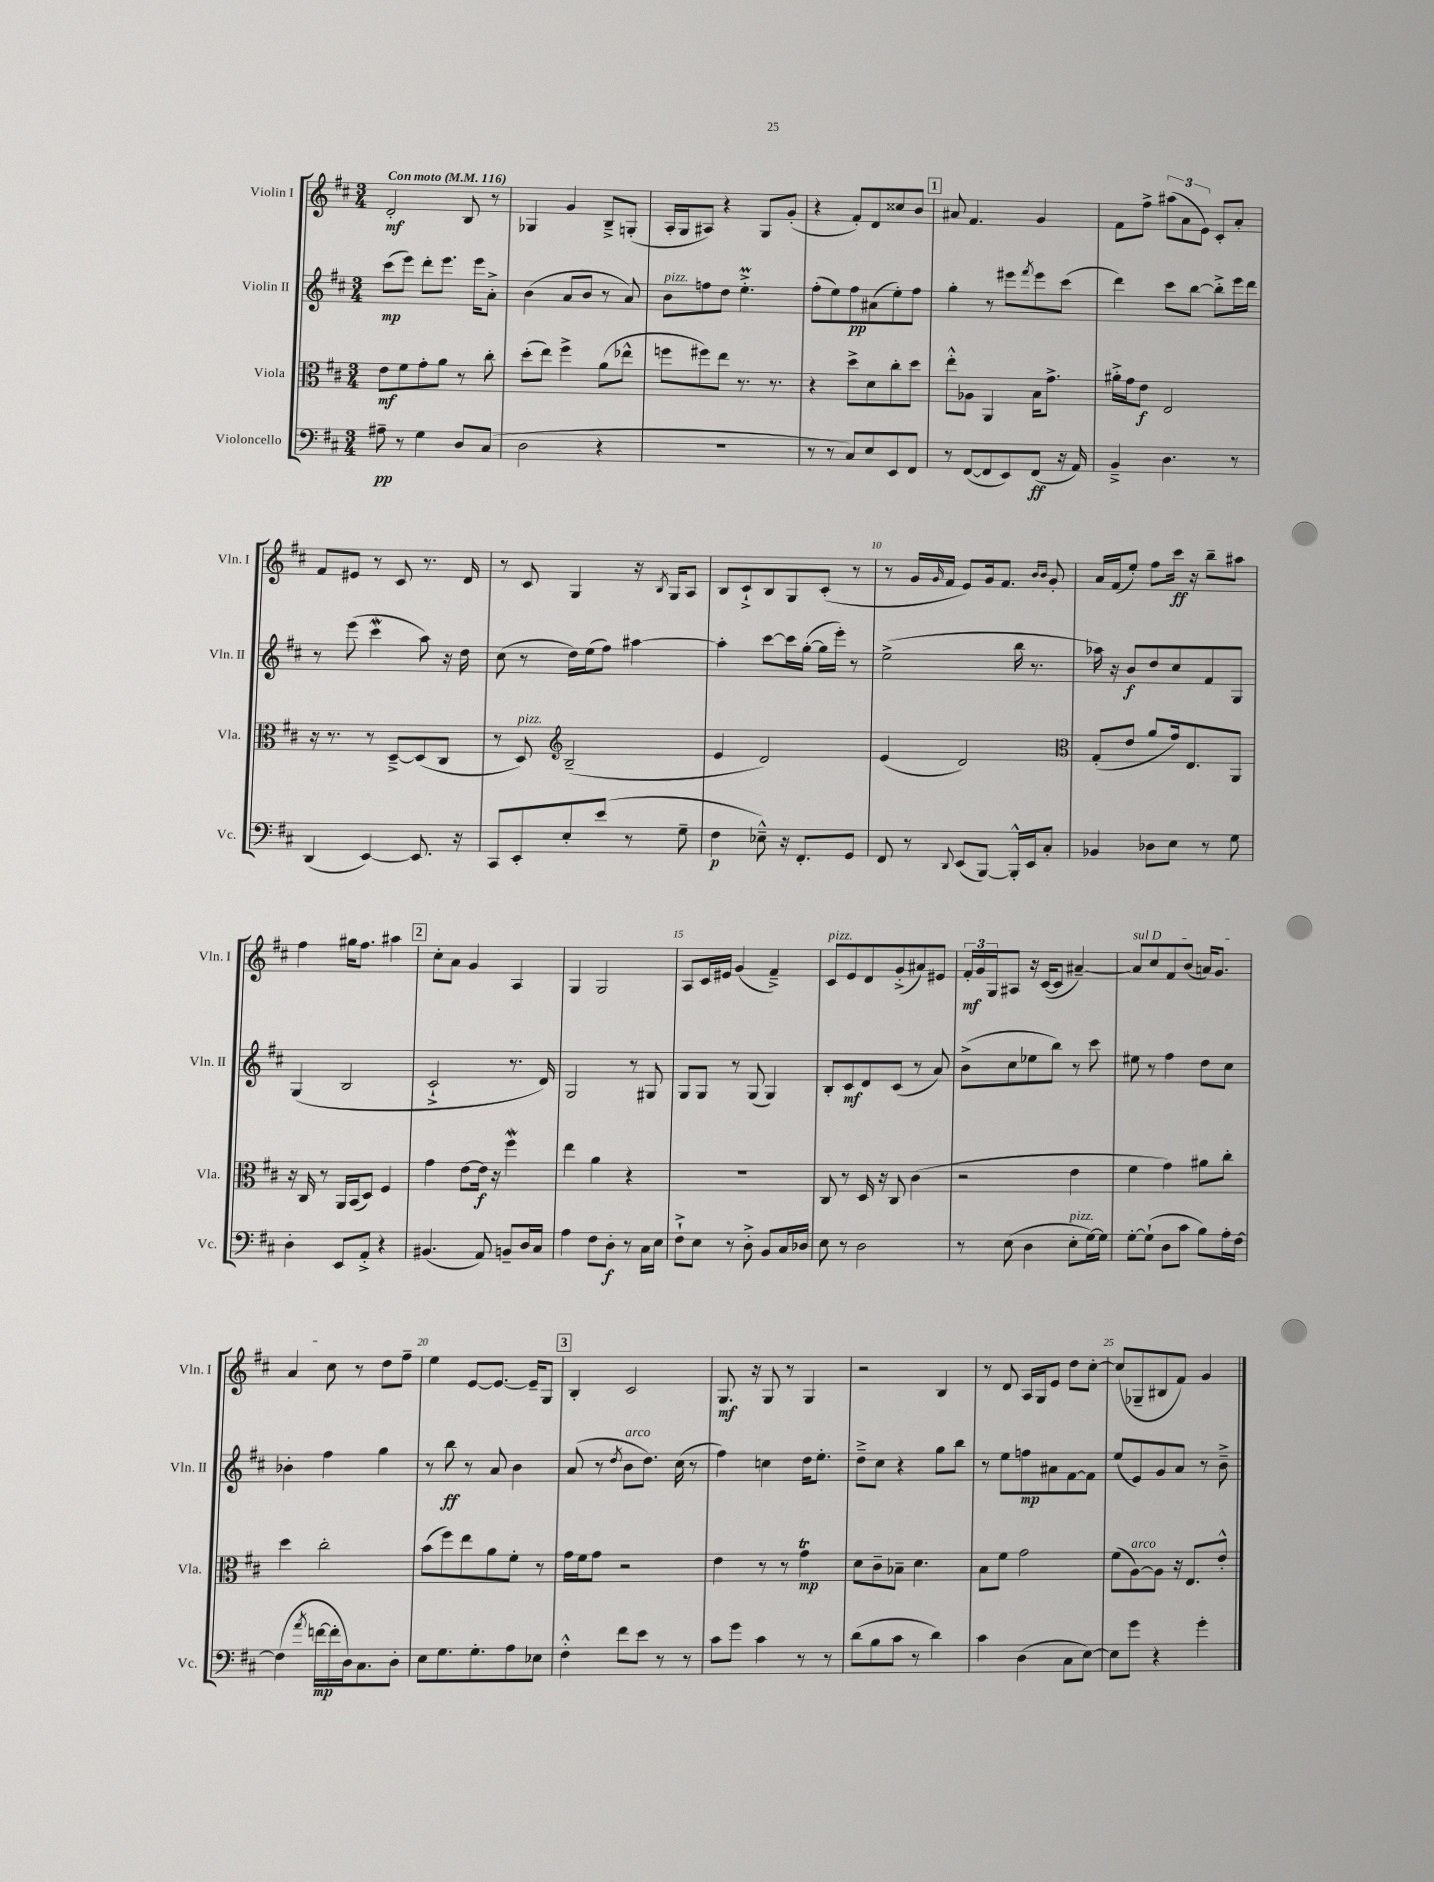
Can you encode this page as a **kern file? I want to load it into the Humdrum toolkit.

**kern	**dynam	**kern	**dynam	**kern	**dynam	**kern	**dynam
*part4	*part4	*part3	*part3	*part2	*part2	*part1	*part1
*staff4	*staff4	*staff3	*staff3	*staff2	*staff2	*staff1	*staff1
*I"Violoncello	*	*I"Viola	*	*I"Violin II	*	*I"Violin I	*
*I'Vc.	*	*I'Vla.	*	*I'Vln. II	*	*I'Vln. I	*
*clefF4	*	*clefC3	*	*clefG2	*	*clefG2	*
*k[f#c#]	*	*k[f#c#]	*	*k[f#c#]	*	*k[f#c#]	*
*M3/4	*	*M3/4	*	*M3/4	*	*M3/4	*
*MM116	*	*MM116	*	*MM116	*	*MM116	*
=1	=1	=1	=1	=1	=1	=1	=1
!	!	!	!	!	!	!LO:TX:a:B:t=Con moto	!
8A#X~\	pp	8e\L	mf	(8ccc#\L	mp	2d'/	mf
8r	.	8f#\	.	8eee\J)	.	.	.
4G\	.	8g'\	.	8ddd'\L	.	.	.
.	.	8a\J	.	8.eee\J	.	.	.
8D/L	.	8r	.	.	.	8B/	.
.	.	.	.	16eee\KL	.	.	.
(8C#/J	.	8cc#'\	.	8a'^\J	.	8r	.
=2	=2	=2	=2	=2	=2	=2	=2
2D\	.	(8dd'\L	.	(4b\	.	4G-X/	.
.	.	8ee\J)	.	.	.	.	.
.	.	4ff#^\	.	8a/L	.	4g/	.
.	.	.	.	8b/J	.	.	.
4r	.	(8a\L	.	8r	.	8B~^/L	.
.	.	8ee-X^^\J	.	8a/)	.	(8Gn'/J	.
=3	=3	=3	=3	=3	=3	=3	=3
!	!	!	!	!LO:TX:a:i:t=pizz.	!	!	!
2.r	.	8ffn\L	.	8b\L	.	16A'/LL	.
.	.	.	.	.	.	16G/J	.
.	.	8ff#X\)	.	8ffn\	.	8A#X/J)	.
.	.	8ee\J	.	8dd\J	.	4r	.
.	.	8.r	.	4.eeM'^\	.	.	.
.	.	.	.	.	.	8G/L	.
.	.	8.r	.	.	.	.	.
.	.	.	.	.	.	(8g'/J	.
=4	=4	=4	=4	=4	=4	=4	=4
8r	.	4r	.	(8ff#'\L	.	4r	.
8r	.	.	.	8ee\)	.	.	.
8C#/L)	.	8dd^\L	.	8ff#\	pp	8f#'/L)	.
8E/	.	8d\	.	(8a#X\	.	8d/	.
8EE/	.	8cc#'\	.	8ee'\)	.	8cc##X/	.
8FF#/J	.	8dd\J	.	8ff#\J	.	8b/J	.
!!LO:REH:place=s1:t=1
=5	=5	=5	=5	=5	=5	=5	=5
8r	.	8ee'^^\L	.	4gg'\	.	8a#X/	.
([8FF#/L	.	8A-X\J	.	.	.	4.f#/	.
8FF#/]	.	4AA/	.	8r	.	.	.
8EE/)	.	.	.	8eee#X\L	.	.	.
.	.	.	.	8qfff#/	.	.	.
(8FF#/J	ff	16B\KL	.	8eee#\	.	4g/	.
.	.	8.g^\J	.	.	.	.	.
16r	.	.	.	(8ccc#\J	.	.	.
16AA/)	.	.	.	.	.	.	.
=6	=6	=6	=6	=6	=6	=6	=6
4BB~^/	.	16a#X'^\LL	.	4ddd\)	.	8f#\L	.
.	.	16g\J	.	.	.	.	.
.	.	8e\J	f	.	.	8ff#^\J	.
4.D\	.	2E/	.	8ccc#\L	.	(12aa#X\L	.
.	.	.	.	.	.	12a\	.
.	.	.	.	[8bb\J	.	.	.
.	.	.	.	.	.	12e\J)	.
.	.	.	.	8bb'^\L]	.	8c#'/L	.
8r	.	.	.	16eee\L	.	8a'/J	.
.	.	.	.	16ddd\JJ	.	.	.
!!LO:LB:g=z
=7	=7	=7	=7	=7	=7	=7	=7
(4DD/	.	16r	.	8r	.	8f#/L	.
.	.	8.r	.	.	.	.	.
.	.	.	.	(8eee\	.	8e#X/J	.
[4EE/)	.	8r	.	4ccc#W\	.	8r	.
.	.	[8D~^/L	.	.	.	8c#/	.
8.EE/]	.	(8D/]	.	8aa\)	.	8.r	.
.	.	8C#/J	.	16r	.	.	.
16r	.	.	.	16dd\	.	16d/	.
=8	=8	=8	=8	=8	=8	=8	=8
8CC#/L	.	8r	.	(8cc#\	.	8r	.
!	!	!LO:TX:a:i:t=pizz.	!	!	!	!	!
8EE'/	.	8D/)	.	8r	.	8c#/	.
*	*	*clefG2	*	*	*	*	*
8E'/	.	(2B~/	.	16dd\LL)	.	4G/	.
.	.	.	.	(16ee\J	.	.	.
(8e/J	.	.	.	8ff#\J)	.	.	.
8r	.	.	.	[4aa#X\	.	16r	.
.	.	.	.	.	.	8qB/	.
.	.	.	.	.	.	16G/KL	.
8G~\	.	.	.	.	.	8A/J	.
=9	=9	=9	=9	=9	=9	=9	=9
4F#\	p	4e/	.	4aa#'\]	.	8B/L	.
.	.	.	.	.	.	8c#`^/	.
8E-X~^^\)	.	2d/)	.	[8ccc#\L	.	8B/	.
16r	.	.	.	16ccc#\L]	.	8G/	.
8.FF#'/L	.	.	.	([16gg'\JJ	.	.	.
.	.	.	.	16gg\LL]	.	(8c#'/J	.
.	.	.	.	16eee'\JJ)	.	.	.
8GG/J	.	.	.	8r	.	8r	.
=10	=10	=10	=10	=10	=10	=10	=10
8FF#/	.	(4e/	.	(2ee^\	.	8r	.
8r	.	.	.	.	.	16g/LL	.
.	.	.	.	.	.	16qqg/	.
.	.	.	.	.	.	16f#/JJ	.
8qqDD/	.	.	.	.	.	.	.
(8EE/L	.	2d/)	.	.	.	8e/L)	.
[8BBB/J)	.	.	.	.	.	16g/k	.
.	.	.	.	.	.	8.f#/J	.
16BBB'^^/LL]	.	.	.	16bb\	.	.	.
16EE/J	.	.	.	8.r	.	.	.
.	.	.	.	.	.	16qqb/LL	.
.	.	.	.	.	.	16qqb/JJ	.
8C#'/J	.	.	.	.	.	8g'/	.
=11	=11	=11	=11	=11	=11	=11	=11
*	*	*clefC3	*	*	*	*	*
4BB-X/	.	(8G'/L	.	16aa-X\)	.	16a/LL	.
.	.	.	.	16r	.	(16f#/J	.
.	.	8e/J	.	8b/L	f	8ee'/J)	.
8D-X\L	.	8a/L	.	8dd/	.	8ff#\L	.
8E\J	.	16g/k)	.	8cc#/	.	16ccc#\Jk	ff
.	.	8.E/	.	.	.	16r	.
8r	.	.	.	8f#/	.	8bb~\L	.
8G\	.	8AA/J	.	8G/J	.	8aa#X\J	.
!!LO:LB:g=z
=12	=12	=12	=12	=12	=12	=12	=12
4D'\	.	16r	.	(4G/	.	4ff#\	.
.	.	16C#/	.	.	.	.	.
.	.	8r	.	.	.	.	.
8EE/L	.	16AA/LL	.	2B/	.	16gg#X\KL	.
.	.	(16BB/J	.	.	.	8.ff#\J	.
8AA'^/J	.	8D/J)	.	.	.	.	.
4r	.	4F#/	.	.	.	4aa#X\	.
!!LO:REH:place=s1:t=2
=13	=13	=13	=13	=13	=13	=13	=13
(4.BB#X/	.	4g\	.	2c#`^/	.	8cc#'\L	.
.	.	.	.	.	.	8a\J	.
.	.	[8e\L	.	.	.	4g/	.
8AA/)	.	16e\Jk]	f	.	.	.	.
.	.	16r	.	.	.	.	.
8BBn~/L	.	4ff#W\	.	8.r	.	4A/	.
16D/L	.	.	.	.	.	.	.
16C#/JJ	.	.	.	16d/)	.	.	.
=14	=14	=14	=14	=14	=14	=14	=14
4A\	.	4ee\	.	2G/	.	4G/	.
8F#\L	.	4a\	.	.	.	2G/	.
8D'\J	f	.	.	.	.	.	.
8r	.	4r	.	8r	.	.	.
16C#\LL	.	.	.	8G#X/	.	.	.
16E\JJ	.	.	.	.	.	.	.
=15	=15	=15	=15	=15	=15	=15	=15
8F#`^\L	.	2.r	.	8G/L	.	8A/L	.
8E\J	.	.	.	8G/J	.	16c#/L	.
.	.	.	.	.	.	16e#X/JJ	.
8r	.	.	.	8r	.	(4g/	.
8D'^\	.	.	.	(8G/	.	.	.
8BB/L	.	.	.	4G/)	.	4f#~^/)	.
16C#/L	.	.	.	.	.	.	.
16D-X/JJ	.	.	.	.	.	.	.
=16	=16	=16	=16	=16	=16	=16	=16
!	!	!	!	!	!	!LO:TX:a:i:t=pizz.	!
8E\	.	8C#/	.	8B'/L	.	8c#/L	.
8r	.	8r	.	8c#/	mf	8e/	.
2D\	.	16D/	.	8d/	.	8d/	.
.	.	16r	.	.	.	.	.
.	.	8C#/	.	(8c#/J	.	(8g'^/	.
.	.	(4c#\	.	8r	.	8a#X/)	.
.	.	.	.	8a/)	.	8e#X/J	.
=17	=17	=17	=17	=17	=17	=17	=17
8r	.	2r	.	(8b^\L	.	24f#'/LL	mf
.	.	.	.	.	.	24g/	.
.	.	.	.	.	.	24G/J	.
(8E\	.	.	.	8cc#\	.	8A#X/J	.
4D\	.	.	.	8ee-X\	.	16r	.
.	.	.	.	.	.	([16c#/KL	.
.	.	.	.	8bb\J)	.	8c#/J]	.
!LO:TX:a:i:t=pizz.	!	!	!	!	!	!	!
8E'\L	.	4e\	.	8r	.	[4a#X~/)	.
[16G\L)	.	.	.	8ccc#\	.	.	.
16G\JJ]	.	.	.	.	.	.	.
=18	=18	=18	=18	=18	=18	=18	=18
!	!	!	!	!	!	!LO:TX:a:i:t=sul D	!
[8G'\L	.	4f#\	.	8ee#X\	.	8a#/L]	.
(8G`\J]	.	.	.	8r	.	8cc#/	.
8D\L	.	4g\)	.	4ff#\	.	8f#/	.
8c#\J	.	.	.	.	.	(8b/J	.
8B\L)	.	8a#X\L	.	8dd\L	.	16an/KL)	.
.	.	.	.	.	.	8.g/J	.
16A'\L	.	8cc#'\J	.	8cc#\J	.	.	.
[16F#\JJ	.	.	.	.	.	.	.
!!LO:LB:g=z
=19	=19	=19	=19	=19	=19	=19	=19
(4F#\]	.	4dd\	.	4b-X'\	.	4a/	.
8qa/	.	.	.	.	.	.	.
[16fn\LL	mp	2cc#'\	.	4ff#\	.	8cc#\	.
16f'\]	.	.	.	.	.	.	.
16D\J)	.	.	.	.	.	8r	.
8.C#\	.	.	.	.	.	.	.
.	.	.	.	4gg\	.	8dd\L	.
8D'\J	.	.	.	.	.	8ff#~\J	.
=20	=20	=20	=20	=20	=20	=20	=20
8E\L	.	(8b\L	.	8r	.	4ee\	.
8.G\	.	8ff#\)	.	8bb\	ff	.	.
.	.	8ee\	.	8r	.	[8e/L	.
8.G'\	.	.	.	.	.	.	.
.	.	8a\	.	8a/	.	8.e/J_	.
8A\	.	8f#'\J	.	4b\	.	.	.
.	.	.	.	.	.	16e~/KL]	.
8E-X\J	.	8r	.	.	.	8G/J	.
!!LO:REH:place=s1:t=3
=21	=21	=21	=21	=21	=21	=21	=21
4F#'^^\	.	16g\LL	.	(8a/	.	4B'/	.
.	.	16f#\J	.	.	.	.	.
.	.	8g\J	.	8r	.	.	.
.	.	.	.	8qdd/	.	.	.
!	!	!	!	!LO:TX:a:i:t=arco	!	!	!
8f#\L	.	2r	.	8b\L	.	2c#/	.
8e\J	.	.	.	8.dd\J)	.	.	.
8r	.	.	.	.	.	.	.
.	.	.	.	(16cc#\	.	.	.
8r	.	.	.	8r	.	.	.
=22	=22	=22	=22	=22	=22	=22	=22
8c#\L	.	4e\	.	4ff#\)	.	8.G/	mf
8g\J	.	.	.	.	.	.	.
.	.	.	.	.	.	16r	.
4c#\	.	8r	.	4ccn\	.	8G/	.
.	.	8r	.	.	.	8r	.
8r	.	4gT\	mp	16dd\KL	.	4G/	.
.	.	.	.	8.ee'\J	.	.	.
8r	.	.	.	.	.	.	.
=23	=23	=23	=23	=23	=23	=23	=23
(8d\L	.	8d\L	.	8dd~^\L	.	2r	.
8B\	.	8c#~\	.	8cc#\J	.	.	.
8c#\J	.	8B-X~\J	.	4r	.	.	.
8r	.	4.d\	.	.	.	.	.
4d\)	.	.	.	8gg\L	.	4B/	.
.	.	.	.	8bb\J	.	.	.
=24	=24	=24	=24	=24	=24	=24	=24
4c#\	.	8B\L	.	8r	.	8r	.
.	.	8f#\J	.	8ee\L	.	8d/	.
(4D\	.	2g\	.	8ffn\	mp	16A/LL	.
.	.	.	.	.	.	16G/J	.
.	.	.	.	8a#X\	.	8e/J	.
8C#\L	.	.	.	[8f#\	.	8dd\L	.
[8E\J)	.	.	.	8f#\J]	.	[8cc#'\J	.
=25	=25	=25	=25	=25	=25	=25	=25
8E\L]	.	(8f#\L	.	(8ee/L	.	(8cc#/L]	.
!	!	!LO:TX:a:i:t=arco	!	!	!	!	!
8g\J	.	[8A\)	.	8e/)	.	8G-X~/	.
4r	.	8A\J]	.	8g/	.	8B#X/	.
.	.	16r	.	8a/J	.	8f#/J)	.
.	.	8.E/L	.	.	.	.	.
4g'\	.	.	.	8r	.	4g/	.
.	.	8e'^^/J	.	8b~^\	.	.	.
==	==	==	==	==	==	==	==
*-	*-	*-	*-	*-	*-	*-	*-
